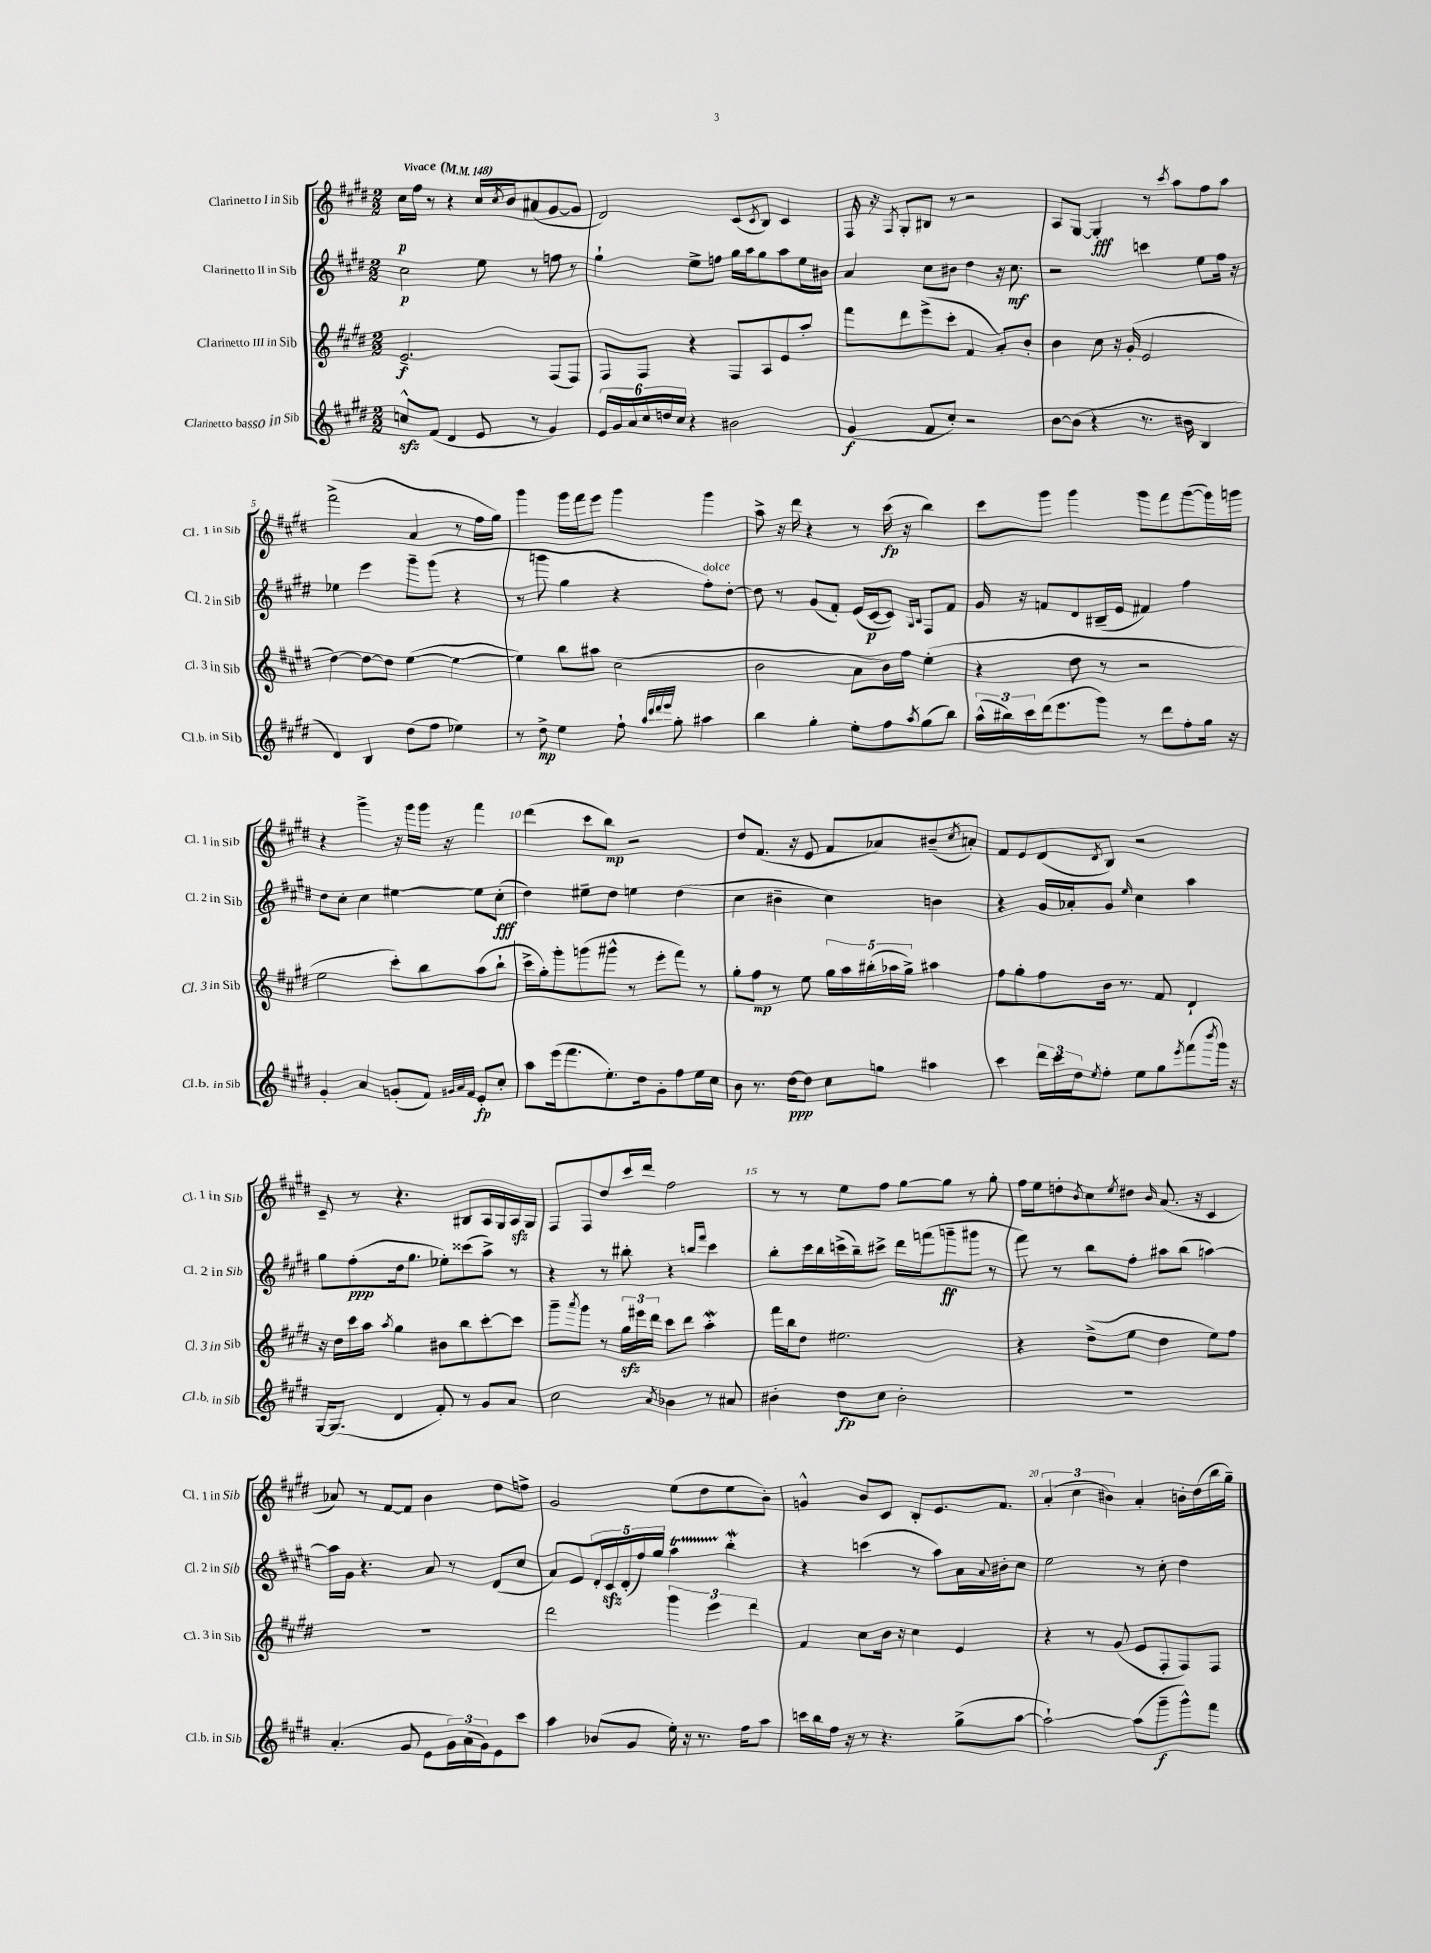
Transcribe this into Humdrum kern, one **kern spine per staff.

**kern	**dynam	**kern	**dynam	**kern	**dynam	**kern	**dynam
*part4	*part4	*part3	*part3	*part2	*part2	*part1	*part1
*staff4	*staff4	*staff3	*staff3	*staff2	*staff2	*staff1	*staff1
*I"Clarinetto basso in Sib	*	*I"Clarinetto III in Sib	*	*I"Clarinetto II in Sib	*	*I"Clarinetto I in Sib	*
*I'Cl.b. in Sib	*	*I'Cl. 3 in Sib	*	*I'Cl. 2 in Sib	*	*I'Cl. 1 in Sib	*
*clefG2	*	*clefG2	*	*clefG2	*	*clefG2	*
*k[f#c#g#d#]	*	*k[f#c#g#d#]	*	*k[f#c#g#d#]	*	*k[f#c#g#d#]	*
*M2/2	*	*M2/2	*	*M2/2	*	*M2/2	*
*MM148	*	*MM148	*	*MM148	*	*MM148	*
=1	=1	=1	=1	=1	=1	=1	=1
!	!	!	!	!	!	!LO:TX:a:B:t=Vivace	!
8ccnzz^^/L	.	2.e~/	f	2cc#\	p	16cc#\LL	p
.	.	.	.	.	.	16ff#\JJ	.
(8f#/J	.	.	.	.	.	8r	.
4d#/	.	.	.	.	.	4r	.
8e/	.	.	.	8ee\	.	16cc#/LL	.
.	.	.	.	.	.	8qcc#/	.
.	.	.	.	.	.	16b/J	.
8r	.	.	.	8r	.	(8a#X/	.
4g#/)	.	(8F#/L	.	8ffn\	.	[8g#/	.
.	.	8F#/J)	.	8r	.	8g#/J]	.
=2	=2	=2	=2	=2	=2	=2	=2
24e/LL	.	8F#/L	.	4gg#`\	.	2d#/)	.
24g#/	.	.	.	.	.	.	.
24a/	.	.	.	.	.	.	.
24cc#/	.	8F#/J	.	.	.	.	.
24ddn/	.	.	.	.	.	.	.
24cc#/JJ	.	.	.	.	.	.	.
4r	.	4r	.	8ee^\L	.	.	.
.	.	.	.	8ffn\J	.	.	.
2b#X\	.	8F#/L	.	16gg#\LL	.	(8c#/L	.
.	.	.	.	16aa\J	.	.	.
.	.	.	.	.	.	8qc#/	.
.	.	8A/	.	8gg#\	.	8B/J)	.
.	.	8e/	.	8aa\	.	4c#/	.
.	.	8aa'/J	.	16ee\L	.	.	.
.	.	.	.	16b#X\JJ	.	.	.
=3	=3	=3	=3	=3	=3	=3	=3
(4g#/	f	8fff#\L	.	4a/	.	16F#/	.
.	.	.	.	.	.	16r	.
.	.	.	.	.	.	8qF#/	.
.	.	8ddd#\	.	.	.	8G#'/L	.
8f#/L	.	(8eee^\	.	8cc#\L	.	8B#X/J	.
8cc#'/J)	.	8ccc#'\J	.	8b#X\J	.	8r	.
2r	.	4f#/	.	4dd#\	.	2r	.
.	.	8a'/L)	.	16r	.	.	.
.	.	.	.	8.cc#\	mf	.	.
.	.	8b'/J	.	.	.	.	.
=4	=4	=4	=4	=4	=4	=4	=4
[8b\L	.	4b\	.	2r	.	8A/L	.
(8b\J]	.	.	.	.	.	[8G#/J	.
4r	.	8cc#\	.	.	.	4G#'/]	fff
.	.	16r	.	.	.	.	.
.	.	(16g#'/	.	.	.	.	.
8.r	.	2e/	.	4cccn\	.	8r	.
.	.	.	.	.	.	8qccc#/	.
.	.	.	.	.	.	8aa\L	.
16b#X\	.	.	.	.	.	.	.
4B/	.	.	.	8ee\L	.	8ff#\	.
.	.	.	.	16ff#\Jk	.	8aa\J	.
.	.	.	.	16r	.	.	.
!!LO:LB:g=z
=5	=5	=5	=5	=5	=5	=5	=5
4d#/)	.	[4dd#\)	.	4ee-X\	.	(2fff#^\	.
4B/	.	8dd#\L_	.	4eee\	.	.	.
.	.	8dd#\J]	.	.	.	.	.
(8dd#\L	.	([4ee\	.	8ggg#~\L	.	4a/	.
8ff#\J	.	.	.	(8ggg#\J	.	.	.
4ee-X\)	.	4ee\_	.	4r	.	8r	.
.	.	.	.	.	.	16ff#\LL	.
.	.	.	.	.	.	16gg#\JJ)	.
=6	=6	=6	=6	=6	=6	=6	=6
8r	.	4ee\])	.	8r	.	4ggg#\	.
8dd#^\	mp	.	.	8gggn\	.	.	.
4ee\	.	8bb\L	.	4gg#\	.	16ggg#\LL	.
.	.	.	.	.	.	16fff#\J	.
.	.	8aa#X\J	.	.	.	8eee\J	.
8ff#`\	.	(2cc#\	.	4r	.	4ggg#\	.
32qqaa/LLL	.	.	.	.	.	.	.
32qqccc#/	.	.	.	.	.	.	.
32qqddd#/	.	.	.	.	.	.	.
32qqeee/JJJ	.	.	.	.	.	.	.
8gg#'\	.	.	.	.	.	.	.
!	!	!	!	!LO:TX:a:i:t=dolce	!	!	!
4aa#X\	.	.	.	8ff#'\L)	.	4ggg#\	.
.	.	.	.	[8dd#'\J	.	.	.
=7	=7	=7	=7	=7	=7	=7	=7
4bb\	.	2b\	.	8dd#\]	.	8aa^\	.
.	.	.	.	8r	.	16r	.
.	.	.	.	.	.	16ddd#\	.
4gg#'\	.	.	.	(8g#/L	.	4r	.
.	.	.	.	8f#'/J)	.	.	.
8ee'\L	.	8a\L	.	(16e/LL	.	8r	.
.	.	.	.	[16c#/J	p	.	.
8ff#\	.	16b\L)	.	8c#/J])	.	(16ccc#\	fp
.	.	16ff#\JJ	.	.	.	16r	.
.	.	.	.	16qqG#/LL	.	.	.
8qaa/	.	.	.	16qqB/JJ	.	.	.
(8gg#\	.	(4ee'\	.	8F#/L	.	4bb\)	.
8bb\J)	.	.	.	8f#/J	.	.	.
=8	=8	=8	=8	=8	=8	=8	=8
(24aa^^\LL	.	4r	.	16g#/	.	8ccc#\L	.
24bb#X\)	.	.	.	.	.	.	.
.	.	.	.	16r	.	.	.
24ccc#\	.	.	.	.	.	.	.
(16ddd#\J	.	.	.	8fn/L	.	8ggg#\J	.
8.eee\	.	.	.	.	.	.	.
.	.	8dd#\	.	8d#/	.	4ggg#\	.
8ggg#\J)	.	8r	.	(16B#X~/L	.	.	.
.	.	.	.	16e/JJ	.	.	.
8r	.	2r	.	4f#X/)	.	8ggg#\L	.
8ddd#\L	.	.	.	.	.	8fff#\	.
8ff#'\	.	.	.	4ff#\	.	([8ggg#\	.
16gg#\Jk	.	.	.	.	.	16ggg#\L])	.
16r	.	.	.	.	.	16gggn\JJ	.
!!LO:LB:g=z
=9	=9	=9	=9	=9	=9	=9	=9
4g#'/	.	2ee\	.	8dd#\L	.	4r	.
.	.	.	.	8cc#'\J	.	.	.
4a/	.	.	.	4cc#\	.	4ggg#^\	.
(8gn'/L	.	8ccc#'\L)	.	[4ee#X\	.	16r	.
.	.	.	.	.	.	16ggg#\LL	.
8f#/J)	.	8bb\	.	.	.	16ggg#\JJ	.
.	.	.	.	.	.	16r	.
32qqg#X/LLL	.	.	.	.	.	.	.
32qqa/	.	.	.	.	.	.	.
32qqf#/JJJ	.	.	.	.	.	.	.
8e'/L	fp	(8aa\	.	8ee#\L]	.	4fff#\	.
8cc#'/J	.	8bb`\J	.	(8cc#'\J	fff	.	.
=10	=10	=10	=10	=10	=10	=10	=10
8aa\L	.	16ccc#^\LL	.	4dd#\)	.	(4ddd#\	.
.	.	16gg#'\J)	.	.	.	.	.
(16eee\k	.	8ggg#'\	.	.	.	.	.
8.fff#\	.	.	.	.	.	.	.
.	.	(8gggn\	.	8ee#X~\L	.	8ccc#\L	.
8.ee'\)	.	8ggg#X^^\J	.	8dd#\J	.	8bb\J)	mp
.	.	8r	.	4een\	.	2r	.
16dd#\k	.	.	.	.	.	.	.
8g#'\	.	8eee'\L	.	.	.	.	.
8ff#\	.	8fff#\J)	.	(4dd#\	.	.	.
16ee\L	.	8r	.	.	.	.	.
16cc#\JJ	.	.	.	.	.	.	.
=11	=11	=11	=11	=11	=11	=11	=11
8b\	.	8gg#'\L	.	4cc#\	.	8dd#/L	.
8.r	.	8ff#\J	mp	.	.	(8.f#/J	.
.	.	8r	.	4b#X~\	.	.	.
[16dd#\KL	ppp	.	.	.	.	16r	.
8dd#\J]	.	8ee\	.	.	.	8e/	.
8cc#\L	.	20gg#\LL	.	4cc#\)	.	8f#/L	.
.	.	20aa\	.	.	.	.	.
.	.	(20bb#X'\	.	.	.	.	.
8ggn\J	.	.	.	.	.	8a-X/)	.
.	.	20aa-X\	.	.	.	.	.
.	.	20gg#^\JJ)	.	.	.	.	.
4aa#X\	.	4aa#X\	.	4bn\	.	(8b#X~/	.
.	.	.	.	.	.	8qcc#/	.
.	.	.	.	.	.	8an'/J)	.
=12	=12	=12	=12	=12	=12	=12	=12
4ccc#\	.	8ff#\L	.	4r	.	8f#/L	.
.	.	8gg#'\	.	.	.	8e/	.
24ddd#\LL	.	8ff#\	.	16g#/LL	.	(8d#/	.
24ccc#\	.	.	.	.	.	.	.
.	.	.	.	16a-X'/J	.	.	.
24dd#\J	.	.	.	.	.	.	.
8qee/	.	.	.	.	.	8qd#/	.
8ff#'\J	.	16b\Jk	.	8g#/J	.	8B/J)	.
.	.	8.r	.	.	.	.	.
.	.	.	.	16qqee/	.	.	.
8ee\L	.	.	.	4cc#\	.	2r	.
8gg#\	.	8f#/	.	.	.	.	.
8qeee/	.	.	.	.	.	.	.
(8fff#\	.	4d#`/	.	4aa\	.	.	.
8qbbb/	.	.	.	.	.	.	.
16ggg#\Jk)	.	.	.	.	.	.	.
16r	.	.	.	.	.	.	.
!!LO:LB:g=z
=13	=13	=13	=13	=13	=13	=13	=13
[16G#/KL	.	16r	.	8gg#\L	.	8c#~/	.
(8.G#/J]	.	16dd#\LL	.	.	.	.	.
.	.	16ccc#\	.	(8ff#'\	ppp	8r	.
.	.	16aa\JJ	.	.	.	.	.
.	.	8qaa/	.	.	.	.	.
4d#/	.	4gg#\	.	16dd#\k	.	4.r	.
.	.	.	.	8.gg#\J	.	.	.
8f#'/)	.	8b#X\L	.	8ee-X'\L)	.	.	.
8r	.	8bb\	.	(8ccc##X\	.	8B#X/L	.
8g#/L	.	[8ccc#'\	.	8aa^\J)	.	16A/L	.
.	.	.	.	.	.	16G#/	.
8a/J	.	8ccc#\J]	.	8r	.	16Azz/	.
.	.	.	.	.	.	16G#/JJ	.
=14	=14	=14	=14	=14	=14	=14	=14
2cc#\	.	8ggg#~\L	.	4r	.	8F#/L	.
.	.	8qaaa/	.	.	.	.	.
.	.	8ggg#\J	.	.	.	8F#/	.
.	.	8r	.	8r	.	8dd#/	.
.	.	24gg#zz\LL	.	8bb#X'\	.	16ccc#/L	.
.	.	24eee#X\	.	.	.	.	.
.	.	.	.	.	.	16ddd#/JJ	.
.	.	24ddd#\JJ	.	.	.	.	.
8qa/	.	.	.	.	.	.	.
4b-X\	.	8ccc#\L	.	4r	.	2ff#\	.
.	.	8ddd#\J	.	.	.	.	.
.	.	.	.	16qqbbn/LL	.	.	.
.	.	.	.	16qqfff#/JJ	.	.	.
8r	.	4aaw'\	.	4ccc#\	.	.	.
8a#X/	.	.	.	.	.	.	.
=15	=15	=15	=15	=15	=15	=15	=15
4b#X'\	.	16fff#\LL	.	8bb'\L	.	8r	.
.	.	16bb\J	.	.	.	.	.
.	.	8dd#\J	.	16ccc#\L	.	8r	.
.	.	.	.	16bb\	.	.	.
8dd#\L	fp	2.ee#X\	.	(16cccn^\	.	8ee\L	.
.	.	.	.	16bb~\J)	.	.	.
8cc#\J	.	.	.	8ccc#X^\J	.	8ff#\J	.
2b#'\	.	.	.	16ddd#\LL	.	[8gg#\L	.
.	.	.	.	(16fffn\J	.	.	.
.	.	.	.	8gggn~\	ff	8gg#\J]	.
.	.	.	.	8ggg#X\J	.	8r	.
.	.	.	.	8r	.	8gg#'\	.
=16	=16	=16	=16	=16	=16	=16	=16
1r	.	4r	.	8fff#\)	.	16ff#\LL	.
.	.	.	.	.	.	16ee\J	.
.	.	.	.	8r	.	8ddn'\	.
.	.	.	.	.	.	8qb/	.
.	.	(8dd#^\L	.	8bb\L	.	8cc#\	.
.	.	.	.	.	.	8qee/	.
.	.	8ee\J	.	8ff#'\J	.	8dd#X\J	.
.	.	.	.	.	.	16qqb/	.
.	.	4dd#\	.	8aa#X\L	.	(8.a/	.
.	.	.	.	(8bb\J	.	.	.
.	.	.	.	.	.	16r	.
.	.	8ee\L)	.	[4aan\)	.	4c#/	.
.	.	8ff#\J	.	.	.	.	.
!!LO:LB:g=z
=17	=17	=17	=17	=17	=17	=17	=17
(4.a'/	.	1r	.	16aa\LL]	.	8a-X/)	.
.	.	.	.	16g#\JJ	.	.	.
.	.	.	.	4.r	.	8r	.
.	.	.	.	.	.	[8f#/L	.
8g#/	.	.	.	.	.	8f#/J]	.
8e\L	.	.	.	8a/	.	4b\	.
24g#\L)	.	.	.	8r	.	.	.
(24a\	.	.	.	.	.	.	.
24g#\J)	.	.	.	.	.	.	.
8e\	.	.	.	(8d#/L	.	8dd#\L	.
8ccc#\J	.	.	.	8cc#/J	.	8ffn^\J	.
=18	=18	=18	=18	=18	=18	=18	=18
4aa\	.	2ddd#\	.	8a/L)	.	2g#/	.
.	.	.	.	8e/	.	.	.
(8b-X/L	.	.	.	20d#'/L	.	.	.
.	.	.	.	20c#zz/	.	.	.
.	.	.	.	(20d#'/	.	.	.
8g#/J	.	.	.	.	.	.	.
.	.	.	.	20ff#/)	.	.	.
.	.	.	.	20gg#/JJ	.	.	.
16ee'\)	.	6ggg#\	.	4aaT\	.	(8ee\L	.
16r	.	.	.	.	.	.	.
8.r	.	.	.	.	.	8dd#\	.
.	.	6eee\	.	.	.	.	.
.	.	.	.	4bbW'\	.	8ee\	.
16ff#\KL	.	.	.	.	.	.	.
.	.	6ddd#\	.	.	.	.	.
8aa\J	.	.	.	.	.	8b'\J)	.
=19	=19	=19	=19	=19	=19	=19	=19
16cccn\LL	.	4f#/	.	4r	.	4gn^^/	.
16bb\	.	.	.	.	.	.	.
16ff#\JJ	.	.	.	.	.	.	.
16r	.	.	.	.	.	.	.
8r	.	8cc#\L	.	(4cccn\	.	8b/L	.
4.r	.	16b\Jk	.	.	.	8c#/J	.
.	.	16r	.	.	.	.	.
.	.	4cc#\	.	8r	.	8B'/L	.
.	.	.	.	8aa\L)	.	8.e/	.
(8gg#^\L	.	4e/	.	16a\L	.	.	.
.	.	.	.	8qqa/	.	.	.
.	.	.	.	16b#X'\J	.	8.f#/J	.
[8aa\J	.	.	.	8cc#\J	.	.	.
=20	=20	=20	=20	=20	=20	=20	=20
2aa`\_)	.	4r	.	2ee\	.	(6a'/	.
.	.	.	.	.	.	6cc#\	.
.	.	8r	.	.	.	.	.
.	.	.	.	.	.	6b#X\)	.
.	.	(8g#/	.	.	.	.	.
(8aa\L]	.	8e/L	.	8r	.	4a'/	.
8ggg#~\	f	8F#'/	.	8cc#'\	.	.	.
8ggg#^^\)	.	8F#/)	.	4dd#\	.	16bn'\LL	.
.	.	.	.	.	.	(16dd#\	.
8fff#\J	.	8F#/J	.	.	.	16bb\	.
.	.	.	.	.	.	16gg#~\JJ)	.
==	==	==	==	==	==	==	==
*-	*-	*-	*-	*-	*-	*-	*-
